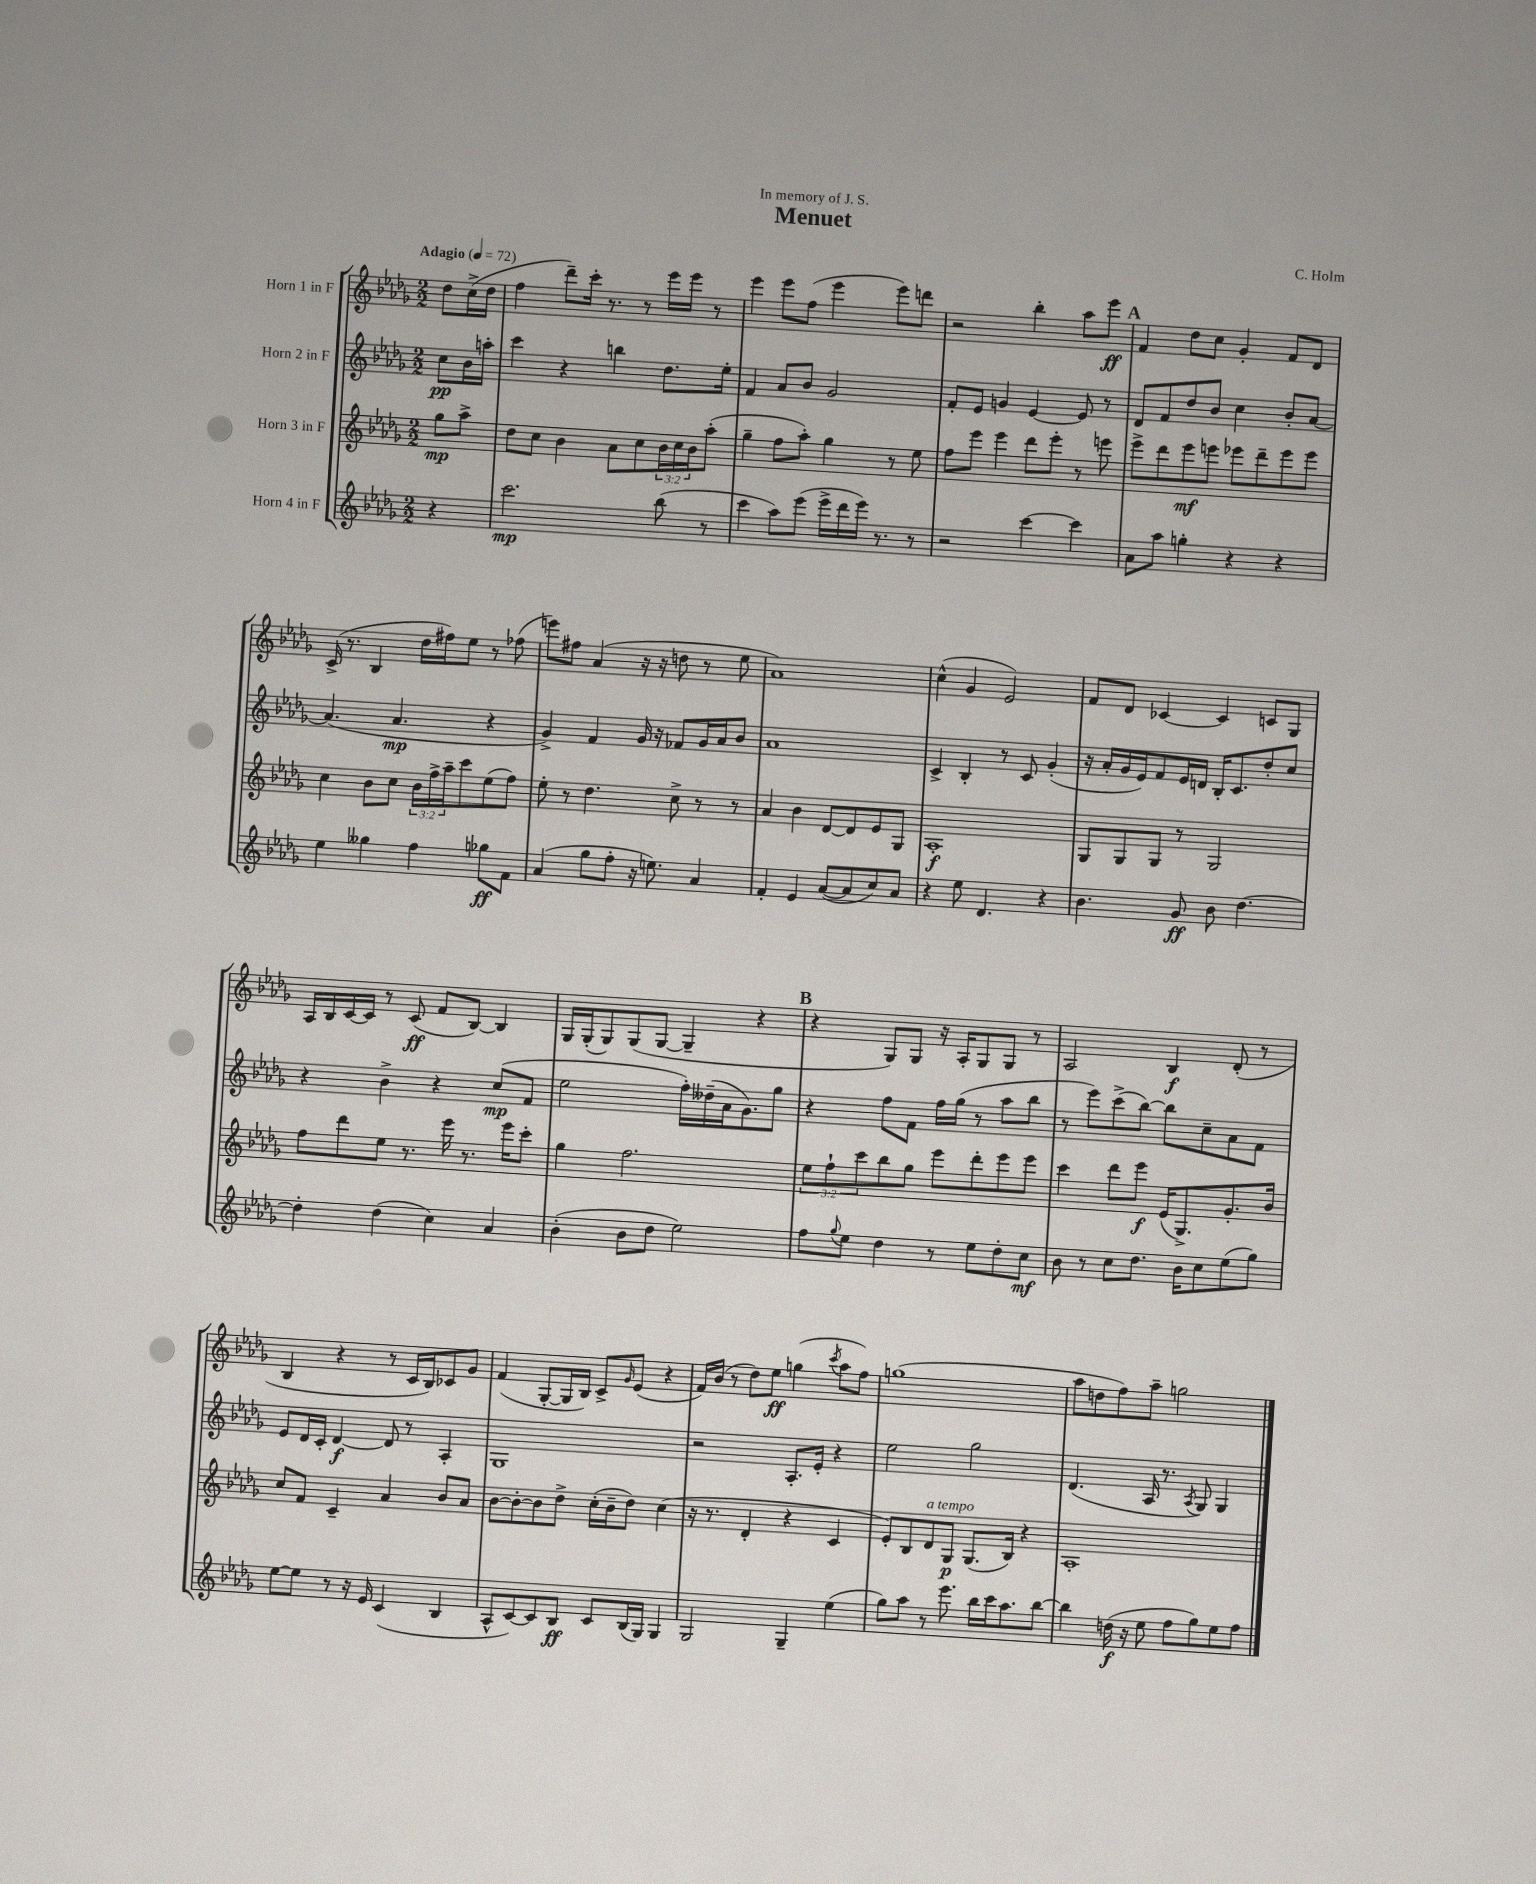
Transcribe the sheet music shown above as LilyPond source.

\header { title = "Menuet" composer = "C. Holm" dedication = "In memory of J. S." }
<<
\new StaffGroup <<
\new Staff = "s0" \with { instrumentName = "Horn 1 in F" } {
    \clef treble \key des \major \numericTimeSignature \time 2/2 \partial 4 \tempo "Adagio" 4 = 72
    des''8 c''16->( des''16 |
    f''4 des'''8--) c'''16-. r8. r8 ees'''16 ees'''16 r8 |
    ees'''4 ees'''8 f''8( ees'''4 ees'''8) d'''8 |
    r2 bes''4-. aes''8 ees'''8\ff |
    \mark \markup { \bold "A" } f'4 des''8 c''8 ges'4-. f'8 des'8 |
    c'16->( r8. bes4 des''16 fis''16) ees''8 r8 fes''8( |
    e'''8) fis''8 aes'4( r16 r16 d''8 r8 ees''8 |
    aes'1) |
    c''4-^( ges'4 ees'2) |
    f'8 des'8 ces'4~ ces'4 c'8 ges8 |
    aes16 bes16 c'16~ c'16 r8 c'8\ff( f'8 bes8~) bes4 |
    ges16 ges16-.( ges8) ges8( ges8~ ges4-- r4 |
    \mark \markup { \bold "B" } r4 ges8) ges8 r16 aes16-. ges8 ges8 r8 |
    aes2 bes4\f des'8-.( r8 |
    bes4 r4 r8 c'16 bes16) ces'8 ges'8 |
    f'4( ges8~-. ges16 bes16) c'8-> \grace { ges'16 } ees'8( r4 |
    f'16) bes'16( r8 des''8) ees''8\ff g''4( \acciaccatura { c'''8 } aes''8 f''8) |
    g''1( |
    aes''8 d''8 f''8) aes''8-- g''2 \bar "|." |
}
\new Staff = "s1" \with { instrumentName = "Horn 2 in F" } {
    \clef treble \key des \major \numericTimeSignature \time 2/2 \partial 4
    c''8\pp bes'16 a''16-. |
    c'''4 r4 b''4 des''8. ees''16-. |
    f'4 aes'8 bes'8 ges'2 |
    f'8-. ees'8 g'4 ees'4~ ees'8 r8 |
    \mark \markup { \bold "A" } des'8 f'8 des''8 bes'8 c''4 bes'8-. aes'8~ |
    aes'4.( aes'4.\mp r4 |
    ges'4->) f'4 ges'16 r16 fes'8 ges'16 aes'16 bes'8 |
    aes'1 |
    c'4-> bes4-. r8 c'8 ges'4-.( |
    r16 aes'16-. ges'16 ees'16) f'8 ees'16 d'16 bes16-. c'8. des''8-. c''8 |
    r4 bes'4-> r4 c''8\mp( f'8 |
    ees''2 f''16-.) deses''16--( aes'16 ges'8.) ges''8 |
    \mark \markup { \bold "B" } r4 f''8 f'8 f''16 ges''16( r8 aes''8 bes''8 |
    r8 ees'''8) c'''8->( bes''8~) bes''8 c''8-- aes'8 f'8 |
    ees'8 des'16 c'16-. des'4~\f des'8 r8 aes4-. |
    ges1 |
    r2 aes8.-. ees'16-. r4 |
    ees''2 ges''2 |
    des'4.( aes16 r8. \acciaccatura { aes8 } ges8) ges4 \bar "|." |
}
\new Staff = "s2" \with { instrumentName = "Horn 3 in F" } {
    \clef treble \key des \major \numericTimeSignature \time 2/2 \override Staff.TupletNumber.text = #tuplet-number::calc-fraction-text \partial 4
    ges''8\mp aes''8-> |
    des''8 c''8 bes'4 aes'8 c''8 \tuplet 3/2 { bes'16 c''16 bes'16 } aes''8-.( |
    ges''4-- f''8 aes''8-.) ges''4 r8 ees''8 |
    f''8 ees'''8 ees'''4 des'''8 ees'''8-. r8 e'''8 |
    \mark \markup { \bold "A" } ees'''8-> des'''8 ees'''8\mf e'''8 ees'''8 des'''8-- ees'''8 ees'''8 |
    c''4 bes'8 c''8 \tuplet 3/2 { bes'16 f''16-> aes''16-- } c'''8 ees''8( f''8) |
    ees''8-. r8 des''4. c''8-> r8 r8 |
    aes'4 bes'4 des'8~ des'8 ees'8 ges8 |
    aes1-.\f |
    ges8 ges8 ges8 r8 ges2 |
    f''8 des'''8 ees''8 r8. ees'''16 r8. ees'''16 c'''8-. |
    ges''4 f''2. |
    \mark \markup { \bold "B" } \tuplet 3/2 { ees''8 f''8-! c'''8 } bes''8 ges''8 ees'''8 des'''8-. ees'''8 ees'''8 |
    c'''4 des'''8 ees'''8\f ees'16( ges8.->) ges'8.-. bes'16 |
    c''8 f'8 c'4-- aes'4 bes'8 aes'8 |
    bes'8~ bes'8~-. bes'8 des''8-> c''16-.( bes'16-- des''8) c''4( |
    r16 r8. des'4-. r4 c'4 |
    ees'8-.) bes8 des'8^\markup { \italic "a tempo" } ges8\p ges8.( bes16) r4 |
    aes1-. \bar "|." |
}
\new Staff = "s3" \with { instrumentName = "Horn 4 in F" } {
    \clef treble \key des \major \numericTimeSignature \time 2/2 \partial 4
    r4 |
    c'''2.\mp bes''8( r8 |
    c'''4 aes''8) ees'''8( ees'''16-> des'''16 ees'''16) r8. r8 |
    r2 c'''4~ c'''4 |
    \mark \markup { \bold "A" } aes'8 aes''8 g''4-. r4 r4 |
    ees''4 geses''4 f''4 ges''8\ff f'8 |
    aes'4( ges''8 f''8-. r16 e''8.) aes'4 |
    f'4-. ees'4 aes'8~( aes'8 c''8) aes'8 |
    r4 ees''8 des'4. r4 |
    bes'4. ges'8\ff bes'8 des''4.~ |
    des''4-. des''4( c''4) aes'4 |
    bes'4-.( bes'8 des''8 ees''2) |
    \mark \markup { \bold "B" } f''8 \appoggiatura { ges''8 } ees''8 des''4 r8 ees''8 des''8-. c''8\mf |
    bes'8 r8 c''8 des''8. bes'16 c''8 ees''8( ges''8) |
    ees''8~ ees''8 r8 r16 ees'16 c'4( bes4 |
    aes8-^ c'8~) c'8 bes8\ff c'8 bes16( ges16) ges4 |
    ges2 ges4-- ees''4( |
    ges''8) aes''8 r8 ees'''8. bes''16 c'''16 aes''8. bes''8~ |
    bes''4 d''16\f( r16 ees''8 f''8 ges''8) ees''8 f''8 \bar "|." |
}
>>
>>
\layout { \context { \Score \remove "Bar_number_engraver" } }
